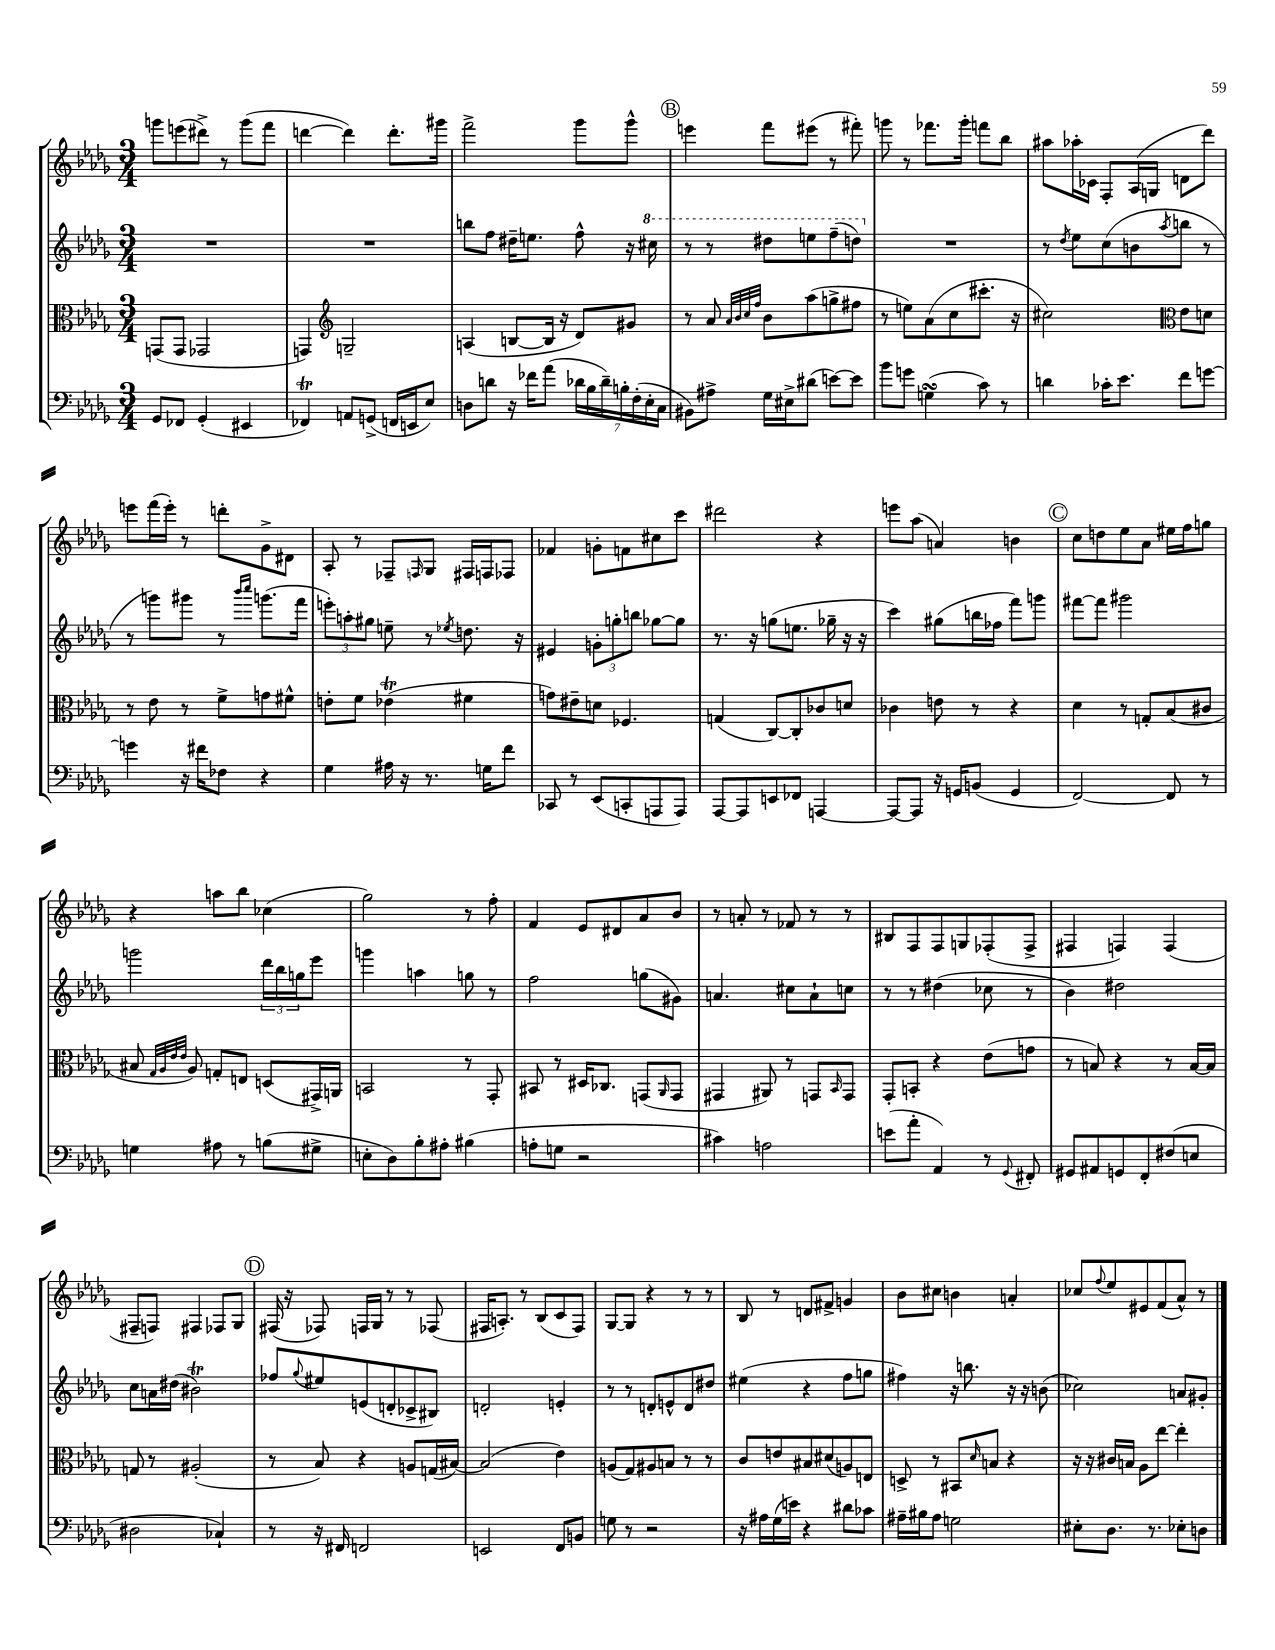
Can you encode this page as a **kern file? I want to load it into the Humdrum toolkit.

**kern	**kern	**kern	**kern
*part4	*part3	*part2	*part1
*staff4	*staff3	*staff2	*staff1
*clefF4	*clefC3	*clefG2	*clefG2
*k[b-e-a-d-g-]	*k[b-e-a-d-g-]	*k[b-e-a-d-g-]	*k[b-e-a-d-g-]
*M3/4	*M3/4	*M3/4	*M3/4
=10	=10	=10	=10
8GG-/L	(8GGn/L	2.r	8gggn\L
8FF-X/J	8GG/J	.	(8eeen\
(4GG-'/	2GG-X/	.	8ddd#X^\J)
.	.	.	8r
4EE#X/	.	.	(8ggg\L
.	.	.	8fff\J
=11	=11	=11	=11
4FF-XT/)	4GGn/)	2.r	[4dddn\
*	*clefG2	*	*
8AAn/L	2Gn~/	.	4ddd\])
(8GGn^/J	.	.	.
16FFn/LL	.	.	8.ddd'\L
16EEn/J	.	.	.
8E-/J)	.	.	.
.	.	.	16ggg#X\Jk
=12	=12	=12	=12
8Dn\L	(4An/	8bbn\L	2fff^\
8dn\J	.	8ff\J	.
16r	[8Bn/L	16dd#X~\KL	.
16f-X\KL	.	8.een\J	.
(8a-\J	16B/Jk]	.	.
.	16r	.	.
28d-X\LL	8d-/L)	8ff^^\	8ggg-\L
28B-\	.	.	.
28d-~\)	.	.	.
28Bn'\	.	.	.
.	8g#X/J	16r	8ggg-^^\J
(28F'\	.	.	.
28E-'\	.	.	.
*	*	*8va	*
.	.	16ccc#X\	.
28C\JJ	.	.	.
!!LO:REH:place=s1:t=B
=13	=13	=13	=13
8BB#X\L)	8r	8r	4eeen\
8A#X^\J	8a-/	8r	.
.	32qqa-/LLL	.	.
.	32qqb-/	.	.
.	32qqcc/	.	.
.	32qqff/JJJ	.	.
16G-\LL	8b-\L	8ddd#X\L	8fff\L
16E#X^\J	.	.	.
(8d#X\J	(8aa-\	8eeen\	(8eee#X\J
[8en\L)	8ggn^\	(8fff~\	8r
8e\J]	8ff#X\J	8dddn\J)	8fff#X'\)
=14	=14	=14	=14
*	*	*X8va	*
8b-\L	8r	2.r	8gggn\
8gn\J	8een\L)	.	8r
(4GnsSsS\	(8a-\	.	8.fff-X\L
.	8cc\	.	.
.	.	.	16ggg'\Jk
8c\)	8.ccc#X'\J	.	8fffn\L
8r	.	.	8bb-\J
.	16r	.	.
=15	=15	=15	=15
4dn\	2cc#X\)	8r	8aa#X\L
.	.	8qdd-/	.
.	.	8ee-\L	16aa-X'\L
.	.	.	16c-X\JJ
16c-X'\KL	.	(8cc\	8F'/L
8.e-\J	.	.	.
.	.	8bn\	(16A-/L
.	.	.	16Gn/JJ
*	*clefC3	*	*
.	.	8qaa-/	.
8f\L	8e-\L	8bbn\J	8dn\L
[8gn\J	8dn\J	8r	8ddd-\J)
!!LO:LB:g=z
=16	=16	=16	=16
4gn\]	8r	8r	8eeen\L
.	8e-\	8gggn\L)	(16fff\L
.	.	.	16eee'\JJ)
16r	8r	8ggg#X\J	8r
16f#X\KL	.	.	.
8F-X\J	8f^\L	8r	8dddn'\L
.	.	16qqbbb-/LL	.
.	.	16qqcccc/JJ	.
4r	8gn\	(8.gggn\L	8g-^\
.	8f#X^^\J	.	8d#X\J
.	.	16fff\Jk	.
=17	=17	=17	=17
4G-\	8en'\L	12eeen'\L)	8A-'/
.	.	12aan'\	.
.	8f\J	.	8r
.	.	12gg#X\J	.
16A#X\	(4e-XT\	8een~\	8F-X~/L
16r	.	.	.
.	.	.	16qqFn/
8.r	.	8r	8G-/J
.	.	8qee-X/	.
.	4f#X\	8.ddn\	16F#X/LL
16Gn\KL	.	.	16Fn/J
8f\J	.	.	8F-X/J
.	.	16r	.
=18	=18	=18	=18
8CC-X/	8gn\L)	4e#X/	4f-X/
8r	8e#X~\	.	.
(8EE-/L	8dn\J	12gn'\L	8gn'\L
.	.	12ggn'\	.
8CCn'/	4.F-X/	.	8fn\
.	.	12bbn\J	.
8AAAn/	.	[8gg-X\L	8cc#X\
8AAA/J)	.	8gg-\J]	8ccc\J
=19	=19	=19	=19
[8AAA-/L	(4Gn/	8.r	2ddd#X\
8AAA-/]	.	.	.
.	.	16r	.
8EEn/	[8C/L)	(8ggn\L	.
8FF-X/J	8C'/]	8.een\J	.
[4AAAn/	8c-X/	.	4r
.	.	16gg-X~\	.
.	8dn/J	16r	.
.	.	16r	.
=20	=20	=20	=20
8AAA/L_	4c-X\	4ccc\)	8eeen\L
8AAA/J]	.	.	(8aa-\J
16r	8en\	(8gg#X\L	4an/)
16GGn/KL	.	.	.
(8BBn/J	8r	16bbn\L	.
.	.	16ff-X\JJ	.
4GG/	4r	8fff\L)	4bn\
.	.	8gggn\J	.
!!LO:REH:place=s1:t=C
=21	=21	=21	=21
[2FF/)	4d-\	[8fff#X\L	8cc\L
.	.	8fff#\J]	8ddn\
.	8r	2ggg#X\	8ee-\
.	8Gn'/L	.	8a-\J
8FF/]	(8B-/	.	16ee#X\LL
.	.	.	16ff\J
8r	8c#X/J	.	8ggn\J
!!LO:LB:g=z
=22	=22	=22	=22
4Gn\	8B#X/	2gggn\	4r
.	32qqG-/LLL	.	.
.	32qqA-/	.	.
.	32qqe-/	.	.
.	32qqe-/JJJ	.	.
.	8A-/)	.	.
8A#X\	8Gn'/L	.	8aan\L
8r	8En/J	.	8bb-\J
(8Bn\L	(8Dn/L	24ddd-\LL	(4cc-X\
.	.	24bb-\	.
.	.	24ggn\J	.
8G#X^\J	16GG#X^/L)	8eee-\J	.
.	16AAn/JJ	.	.
=23	=23	=23	=23
8En'\L	2BBn/	4gggn\	2gg-\)
8D-\)	.	.	.
8B-'\	.	4aan\	.
8A#X'\J	.	.	.
(4B#X\	8r	8ggn\	8r
.	8GG-'/	8r	8ff'\
=24	=24	=24	=24
8An'\L	8BB#X/	2ff\	4f/
8Gn\J	8r	.	.
2r	16D#X/KL	.	8e-/L
.	8.C-X/J	.	.
.	.	.	8d#X/
.	(8GGn/L	(8ggn\L	8a-/
.	16qqAA-/	.	.
.	8GG/J	8g#X\J)	8b-/J
=25	=25	=25	=25
4c#X\)	4GG#X/	4.an/	8r
.	.	.	8an'/
2An\	8AA#X/)	.	8r
.	8r	8cc#X\L	8f-X/
.	8GGn/L	8a`\	8r
.	16qqBB-/	.	.
.	8GG/J	8ccn\J	8r
=26	=26	=26	=26
(8en\L	8GG-'/L	8r	8B#X/L
8a-'\J	8BBn'/J	8r	8F/
4AA-/)	4r	(4dd#X\	8F/
.	.	.	8Gn/
8r	(8e-\L	8cc-X\	(8F-X'/
8qqGG-/	.	.	.
8FF#X'/	8gn\J	8r	8F-^/J
=27	=27	=27	=27
8GG#X/L	8r	4b-\)	4F#X/
8AA#X/	8Bn/)	.	.
8GGn/	4r	2dd#X\	4Fn/)
8FF'/	.	.	.
(8F#X/	8r	.	(4F/
8En/J	[16B/LL	.	.
.	16B/JJ]	.	.
!!LO:LB:g=z
=28	=28	=28	=28
2D#X\	8Gn/	8cc\L	8F#X~/L
.	8r	16an\L	8Fn/J)
.	.	(16dd#X\JJ	.
.	(2A#X'/	2b#Xt\)	4F#X/
4C-X`/)	.	.	8F-X/L
.	.	.	8G-/J
!!LO:REH:place=s1:t=D
=29	=29	=29	=29
8r	8r	8ff-X/L	(16F#X/
.	.	.	16r
.	.	8qqgg-/	.
16r	8B-/)	8ee#X/	8F-X/)
16FF#X/	.	.	.
2FFn/	4r	(8en/	16Fn/LL
.	.	.	16G-/JJ
.	.	8dn'/	8r
.	8An/L	8c-X^/	8r
.	(16Gn/L	8B#X/J)	(8F-X/
.	[16B#X/JJ)	.	.
=30	=30	=30	=30
2EEn/	(2B#/]	2dn'/	16F#X/KL
.	.	.	8.An'/J)
.	.	.	8r
.	.	.	(8B-/L
8FF/L	4e-\)	4en'/	8c/
8BBn/J	.	.	8F#/J)
=31	=31	=31	=31
8Gn\	(8An/L	8r	[8G-/L
8r	8G-/)	8r	8G-/J]
2r	8A#X/	8dn'/L	4r
.	8Bn/J	8en^^/	.
.	8r	8d/	8r
.	8r	8dd#X/J	8r
=32	=32	=32	=32
16r	8c/L	(4ee#X\	8B-/
16A#X\LL	.	.	.
(16G-\	8en/	.	8r
16en\JJ)	.	.	.
4r	8B#X/	4r	8dn/L
.	(8d#X/	.	8f#X^/J
8d#X\L	8An/)	8ff\L	4gn/
8c-X\J	8En/J	8ggn\J	.
=33	=33	=33	=33
16A#X~\LL	8Dn^/	4ff#X\)	8b-\L
16B#X\J	.	.	.
8A#\J	8r	.	8cc#X\J
2Gn\	8BB#X/L	16r	4bn\
.	.	8.bbn\	.
.	16qqd-/	.	.
.	8Bn/J	.	.
.	4r	16r	4an'/
.	.	16r	.
.	.	(8bn\	.
=34	=34	=34	=34
8E#X'\L	16r	2cc-X\)	8cc-X/L
.	16r	.	.
.	.	.	8qqff/
8.D-\J	16c#X/LL	.	8ee-/
.	16Bn/JJ	.	.
.	8A-\L	.	8e#X/
8.r	.	.	.
.	[8ee-\J	.	(8f/
8E-X'\L	4ee-'\]	8an/L	8a-^^/J)
8Dn\J	.	8g#X'/J	8r
==	==	==	==
*-	*-	*-	*-
